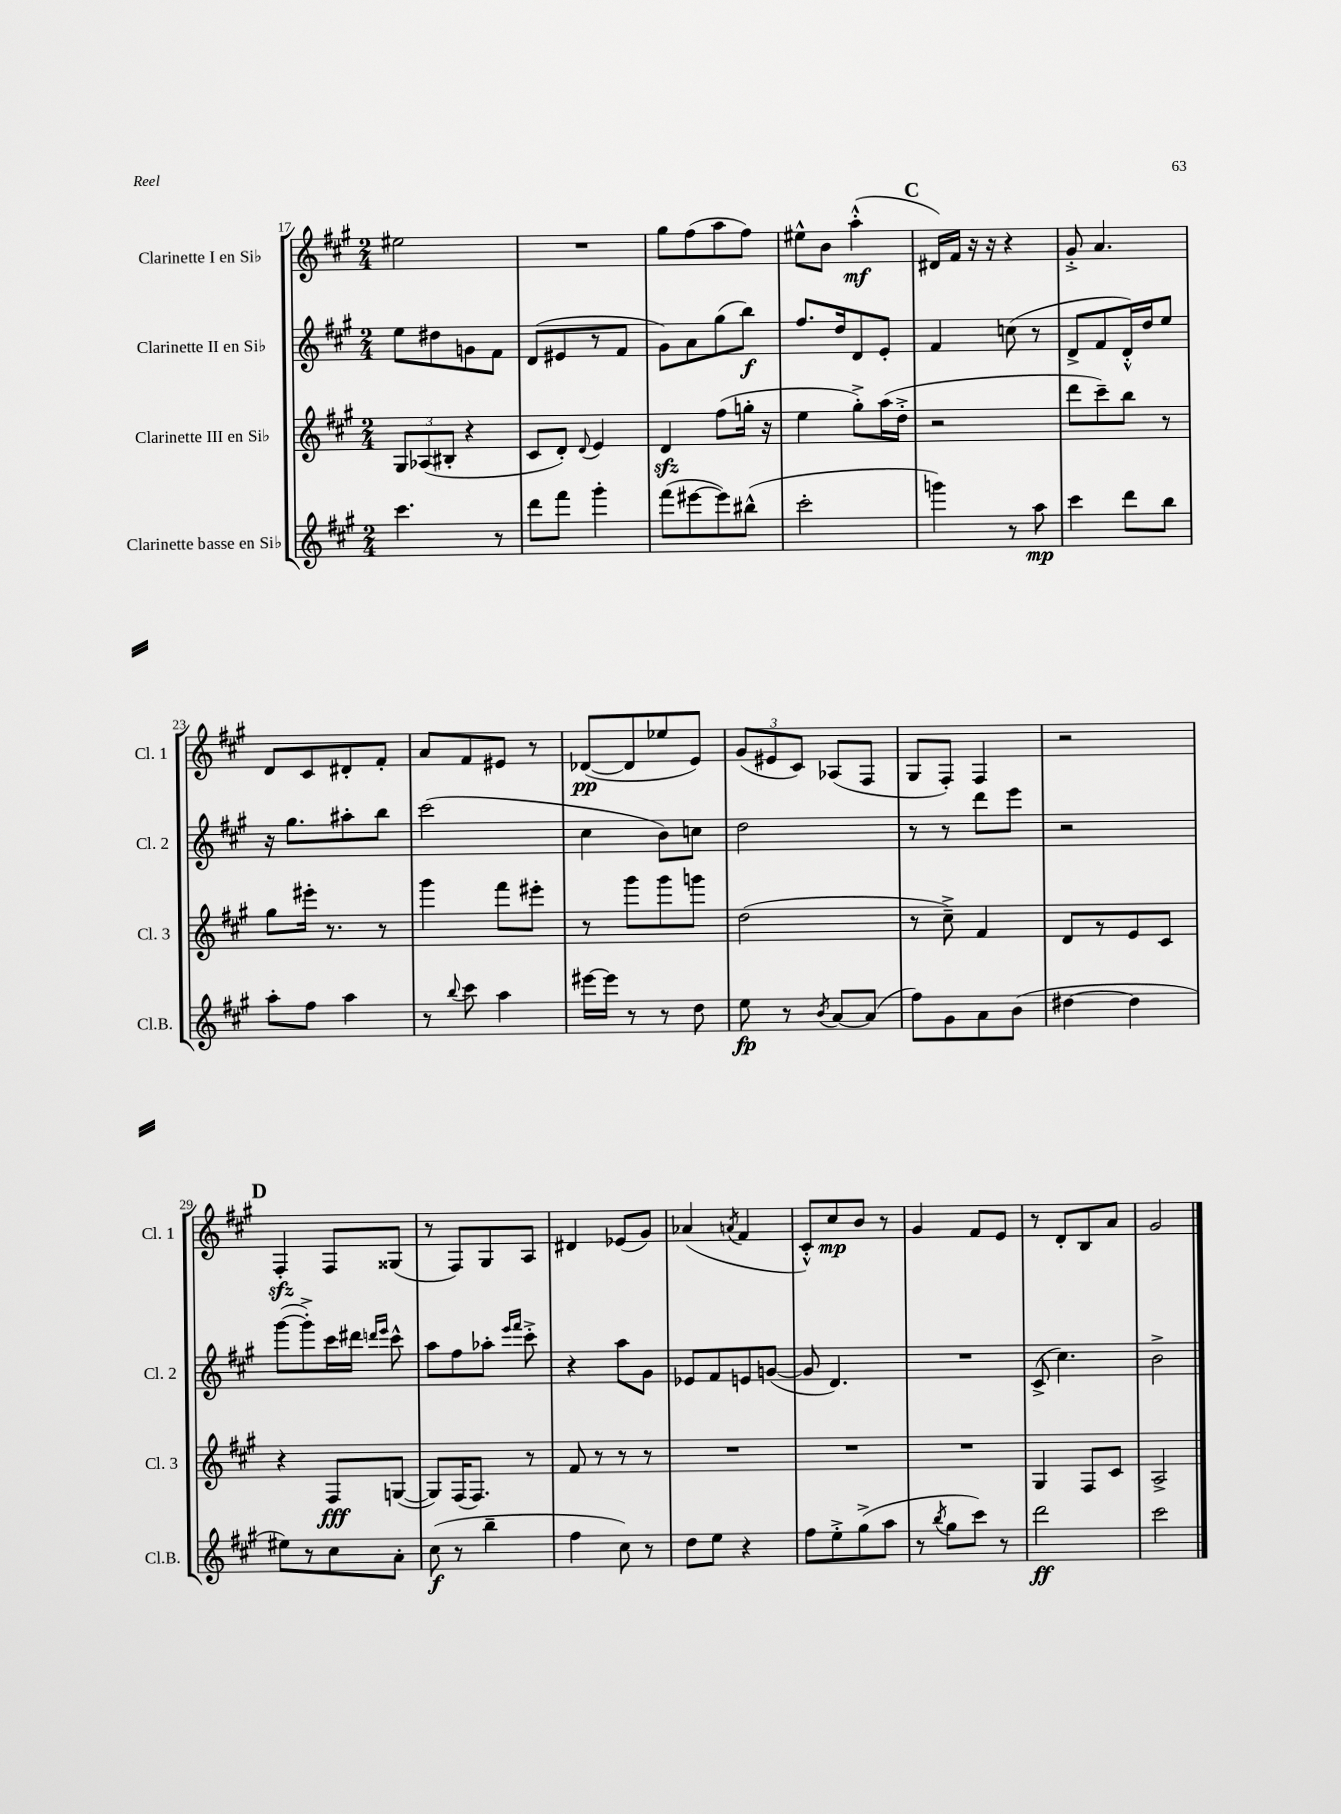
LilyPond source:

<<
\new StaffGroup <<
\new Staff = "s0" \with { instrumentName = "Clarinette I en Sib" shortInstrumentName = "Cl. 1" } {
    \clef treble \key a \major \numericTimeSignature \time 2/4
    \autoBeamOff eis''2 |
    R2 |
    gis''8[ fis''8( a''8 fis''8]) |
    eis''8[-^ b'8] a''4-.-^\mf( |
    \mark \markup { \bold "C" } dis'16[) fis'16] r16 r16 r4 |
    gis'8-.-> a'4. |
    d'8[ cis'8 dis'8-. fis'8]-. |
    a'8[ fis'8 eis'8] r8 |
    des'8[~\pp( des'8 ees''8 e'8]) |
    \tuplet 3/2 { gis'8[( eis'8 cis'8]) } aes8[( fis8] |
    gis8[ fis8]-.) fis4 |
    r2 |
    \mark \markup { \bold "D" } fis4-.\sfz fis8[ gisis8]( |
    r8 fis8[) gis8 a8] |
    dis'4 ees'8[( gis'8]) |
    aes'4( \acciaccatura { a'8 } fis'4 |
    cis'8[-.-^) cis''8\mp b'8] r8 |
    gis'4 fis'8[ e'8] |
    r8 d'8[-. b8 a'8] |
    gis'2 \bar "|." |
}
\new Staff = "s1" \with { instrumentName = "Clarinette II en Sib" shortInstrumentName = "Cl. 2" } {
    \clef treble \key a \major \numericTimeSignature \time 2/4
    \autoBeamOff e''8[ dis''8 g'8 fis'8] |
    d'8[( eis'8 r8 fis'8] |
    gis'8[) a'8 gis''8( b''8]\f) |
    fis''8.[ d''16 d'8 e'8]-. |
    \mark \markup { \bold "C" } fis'4 c''8( r8 |
    d'8[-> fis'8 d'16-.-^) d''16 e''8] |
    r16 gis''8.[ ais''8-. b''8] |
    cis'''2( |
    cis''4 b'8[) c''8] |
    d''2 |
    r8 r8 d'''8[ e'''8] |
    r2 |
    \mark \markup { \bold "D" } gis'''8[~( gis'''8-.->) cis'''16 dis'''16] \grace { d'''16[ e'''16] } cis'''8-^ |
    a''8[ fis''8 aes''8]-. \grace { e'''16[ fis'''16] } cis'''8-.-> |
    r4 a''8[ gis'8] |
    ees'8[ fis'8 e'8 g'8]~( |
    g'8 d'4.) |
    R2 |
    cis'8->( cis''4.) |
    b'2-> \bar "|." |
}
\new Staff = "s2" \with { instrumentName = "Clarinette III en Sib" shortInstrumentName = "Cl. 3" } {
    \clef treble \key a \major \numericTimeSignature \time 2/4
    \autoBeamOff \tuplet 3/2 { gis8[ aes8( bis8]-. } r4 |
    cis'8[ d'8]-.) \appoggiatura { d'8 } e'4 |
    d'4\sfz fis''8[( g''16]-. r16 |
    e''4 gis''8[-.->) a''16( d''16]-.-> |
    \mark \markup { \bold "C" } r2 |
    d'''8[ cis'''8--) b''8] r8 |
    gis''8[ eis'''16]-. r8. r8 |
    gis'''4 fis'''8[ eis'''8]-. |
    r8 gis'''8[ gis'''8 g'''8] |
    d''2( |
    r8 cis''8--->) fis'4 |
    d'8[ r8 e'8 cis'8] |
    \mark \markup { \bold "D" } r4 fis8[\fff g8]~( |
    g8[) fis16( fis8.]) r8 |
    fis'8 r8 r8 r8 |
    R2 |
    R2 |
    R2 |
    gis4 fis8[ cis'8] |
    a2-> \bar "|." |
}
\new Staff = "s3" \with { instrumentName = "Clarinette basse en Sib" shortInstrumentName = "Cl.B." } {
    \clef treble \key a \major \numericTimeSignature \time 2/4
    \autoBeamOff cis'''4. r8 |
    d'''8[ fis'''8] gis'''4-. |
    fis'''8[( eis'''8~ eis'''8) bis''8]-^( |
    cis'''2-. |
    \mark \markup { \bold "C" } g'''4) r8 a''8\mp |
    cis'''4 d'''8[ b''8] |
    a''8[-. fis''8] a''4 |
    r8 \appoggiatura { b''8 } cis'''8 a''4 |
    eis'''16[~ eis'''16] r8 r8 d''8 |
    e''8\fp r8 \acciaccatura { b'8 } a'8[~ a'8]( |
    fis''8[) gis'8 a'8 b'8]( |
    dis''4~ dis''4 |
    \mark \markup { \bold "D" } eis''8[) r8 cis''8 a'8]-. |
    cis''8\f( r8 b''4-- |
    fis''4 cis''8) r8 |
    d''8[ e''8] r4 |
    fis''8[ e''8-.-> gis''8->( a''8] |
    r8 \acciaccatura { b''8 } gis''8[ cis'''8]) r8 |
    d'''2\ff |
    cis'''2 \bar "|." |
}
>>
>>
\layout { \context { \Score currentBarNumber = #17 } }
